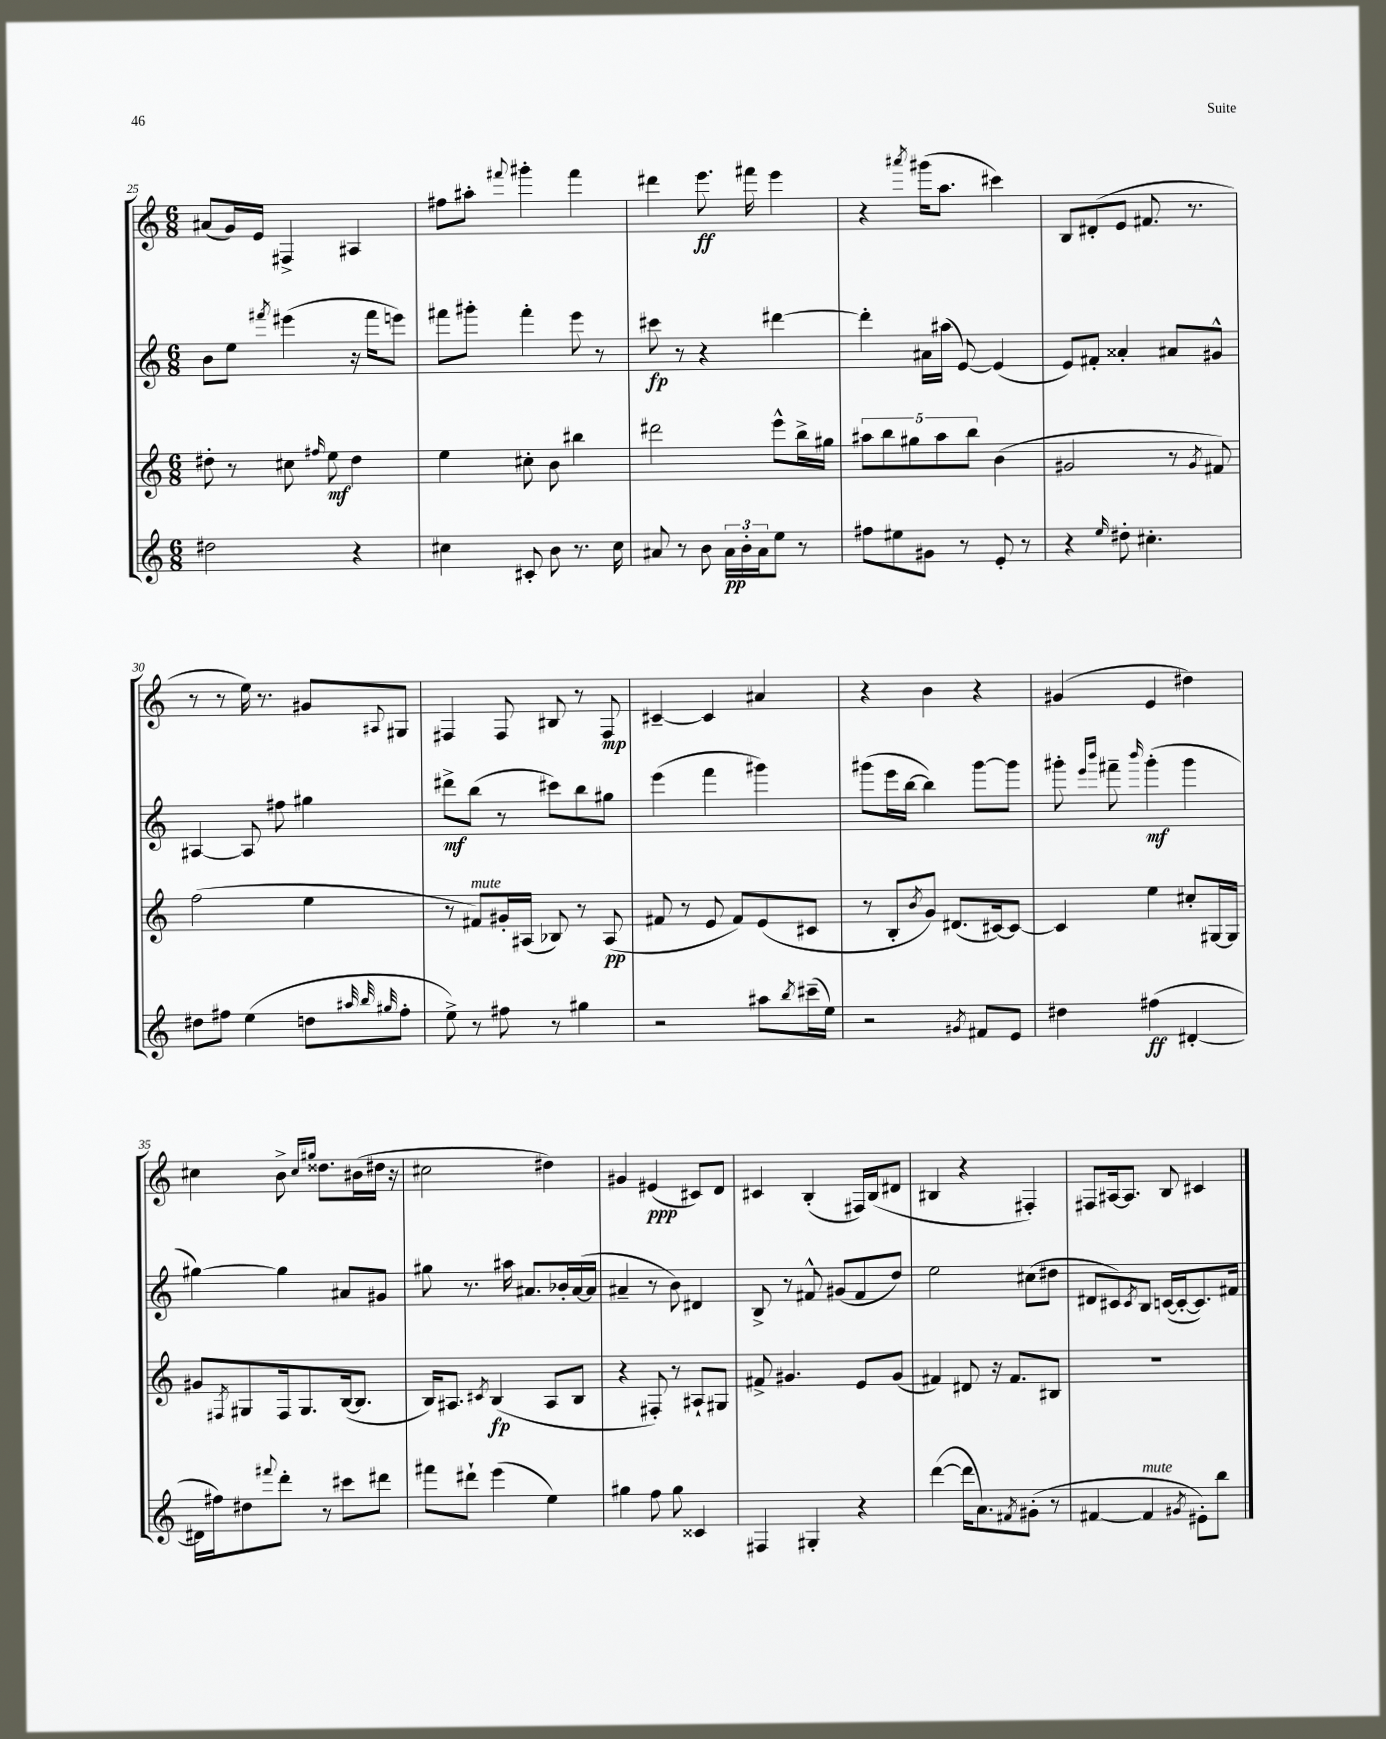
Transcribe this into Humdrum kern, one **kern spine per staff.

**kern	**kern	**kern	**kern
*staff4	*staff3	*staff2	*staff1
*clefG2	*clefG2	*clefG2	*clefG2
*k[]	*k[]	*k[]	*k[]
*M6/8	*M6/8	*M6/8	*M6/8
2dd#	8dd#'	8b	(8a#
.	8r	8ee	16g)
.	.	.	16e
.	.	8qfff#	.
.	8cc#	(4eee#	4F#^
.	16qqff#	.	.
.	8ee	.	.
4r	4dd#	16r	4A#
.	.	16fff#	.
.	.	8eee)	.
=	=	=	=
4cc#	4ee	8fff#	8ff#
.	.	8ggg#'	8aa#'
.	.	.	8qqfff#
8c#'	8cc#'	4fff#'	4ggg#'
8b	8b	.	.
8.r	4bb#	8eee	4fff#
.	.	8r	.
16cc#	.	.	.
=	=	=	=
8a#	2ddd#	8ccc#	4ddd#
8r	.	8r	.
8b	.	4r	8.eee
24a#	.	.	.
24b'	.	.	.
.	.	.	16fff#
24a#	.	.	.
8ee	8eee^^	[4ddd#	4eee
8r	16bb^	.	.
.	16gg#	.	.
=	=	=	=
8ff#	10aa#	4ddd#']	4r
.	10bb	.	.
8ee#	.	.	.
.	10gg#	.	.
.	.	.	8qaaa#
8g#	.	16a#	(16ggg#
.	10aa#	.	.
.	.	(16aa#	8.aa
8r	.	[8e)	.
.	10bb	.	.
8e'	(4b	(4e]	4ccc#)
8r	.	.	.
=	=	=	=
4r	2g#	8e)	8B
.	.	8f#'	(8d#'
16qqee	.	.	.
8dd#'	.	4a##'	8e
4.cc#'	.	.	8.f#
.	8r	8a#	.
.	.	.	8.r
.	8qg#	.	.
.	8f#)	8g#^^	.
=	=	=	=
8dd#	(2ff	[4A#	8r
8ff#	.	.	8r
(4ee	.	8A#]	16ee)
.	.	.	8.r
.	.	8ff#	.
8dd	4ee	4gg#	8g#
32qqaa#	.	.	.
32qqbb	.	.	.
32qqgg#	.	.	8qqA#
8ff#'	.	.	8G#
=	=	=	=
8ee^)	8r	8ddd#^	4F#
8r	8f#)	(8bb	.
8ff#	16g#'	8r	8F#
.	(16A#	.	.
8r	8B-)	8ccc#)	8B#
4gg#	8r	8bb	8r
.	(8A#	8gg#	8F#
=	=	=	=
2r	8f#	(4eee	[4c#~
.	8r	.	.
.	8e	4fff	4c#]
.	8f#)	.	.
8aa#	(8e	4ggg#)	4a#
8qbb	.	.	.
(16ccc#~	8c#	.	.
16ee)	.	.	.
=	=	=	=
2r	8r	(8ggg#	4r
.	8B'	16eee	.
.	.	[16bb	.
.	8qb	.	.
.	8g)	4bb])	4b
.	(8.d#	.	.
8qg#	.	.	.
8f#	.	[8ggg#	4r
.	[16c#)	.	.
8e	8c#_	8ggg#]	.
=	=	=	=
4dd#	4c#]	8ggg#'	(4g#
.	.	16qqeee	.
.	.	16qqbbb	.
.	.	8fff#~	.
.	.	16qqbbb	.
(4ff#	4ee	(4ggg#'	4e
[4d#'	8cc#'	4ggg#	4dd#)
.	[16G#	.	.
.	16G#]	.	.
=	=	=	=
16d#]	8g#	[4gg#)	4cc#
16ff#)	.	.	.
.	8qF#	.	.
8dd#	8G#	.	.
8qqfff#	.	.	.
8ddd'	16F#	4gg#]	8b^
.	8.G#	.	.
.	.	.	16qqcc#
.	.	.	16qqgg#
8r	.	.	8.dd##
8ccc#	([16B	8a#	.
.	8.B]	.	(16b#
8ddd#	.	8g#	16dd#
.	.	.	16r
=	=	=	=
8fff#	16B)	8gg#	2cc#
.	8.A#	.	.
8ddd#`	.	8.r	.
.	8qc#	.	.
(4eee	(4B	.	.
.	.	16aa#	.
.	.	8.a#	.
4ee)	8A#	.	4dd#)
.	.	16b-'	.
.	8B	([16a#	.
.	.	16a#]	.
=	=	=	=
4gg#	4r	4a#~	4g#
8ff	8F#')	8r	(4e#
8gg#	8r	8b)	.
4c##	8A#`	4d#	8c#)
.	8G#	.	8d
=	=	=	=
4F#	8f#^	8B^	4c#
.	4.g#	8r	.
4G#'	.	8f#^^	(4B'
.	.	(8g#	.
4r	8e	8f#	16F#)
.	.	.	(16B
.	(8g#	8dd)	8d#
=	=	=	=
([4ddd	4f#)	2ee	4B#
16ddd]	8d#	.	4r
8.a)	.	.	.
.	16r	.	.
.	8.f#	.	.
8qf#	.	.	.
(8g#'	.	(8cc#	4F#')
8r	8B#	8dd#	.
=	=	=	=
[4f#	2.r	8d#	8F#
.	.	8c#)	[16A#
.	.	.	8.A#]
.	.	8qc#	.
4f#]	.	8B	.
.	.	([16c	8B
.	.	16c'_	.
8qg#	.	.	.
8e#')	.	8.c])	4c#
8bb	.	.	.
.	.	16f#	.
==	==	==	==
*-	*-	*-	*-
